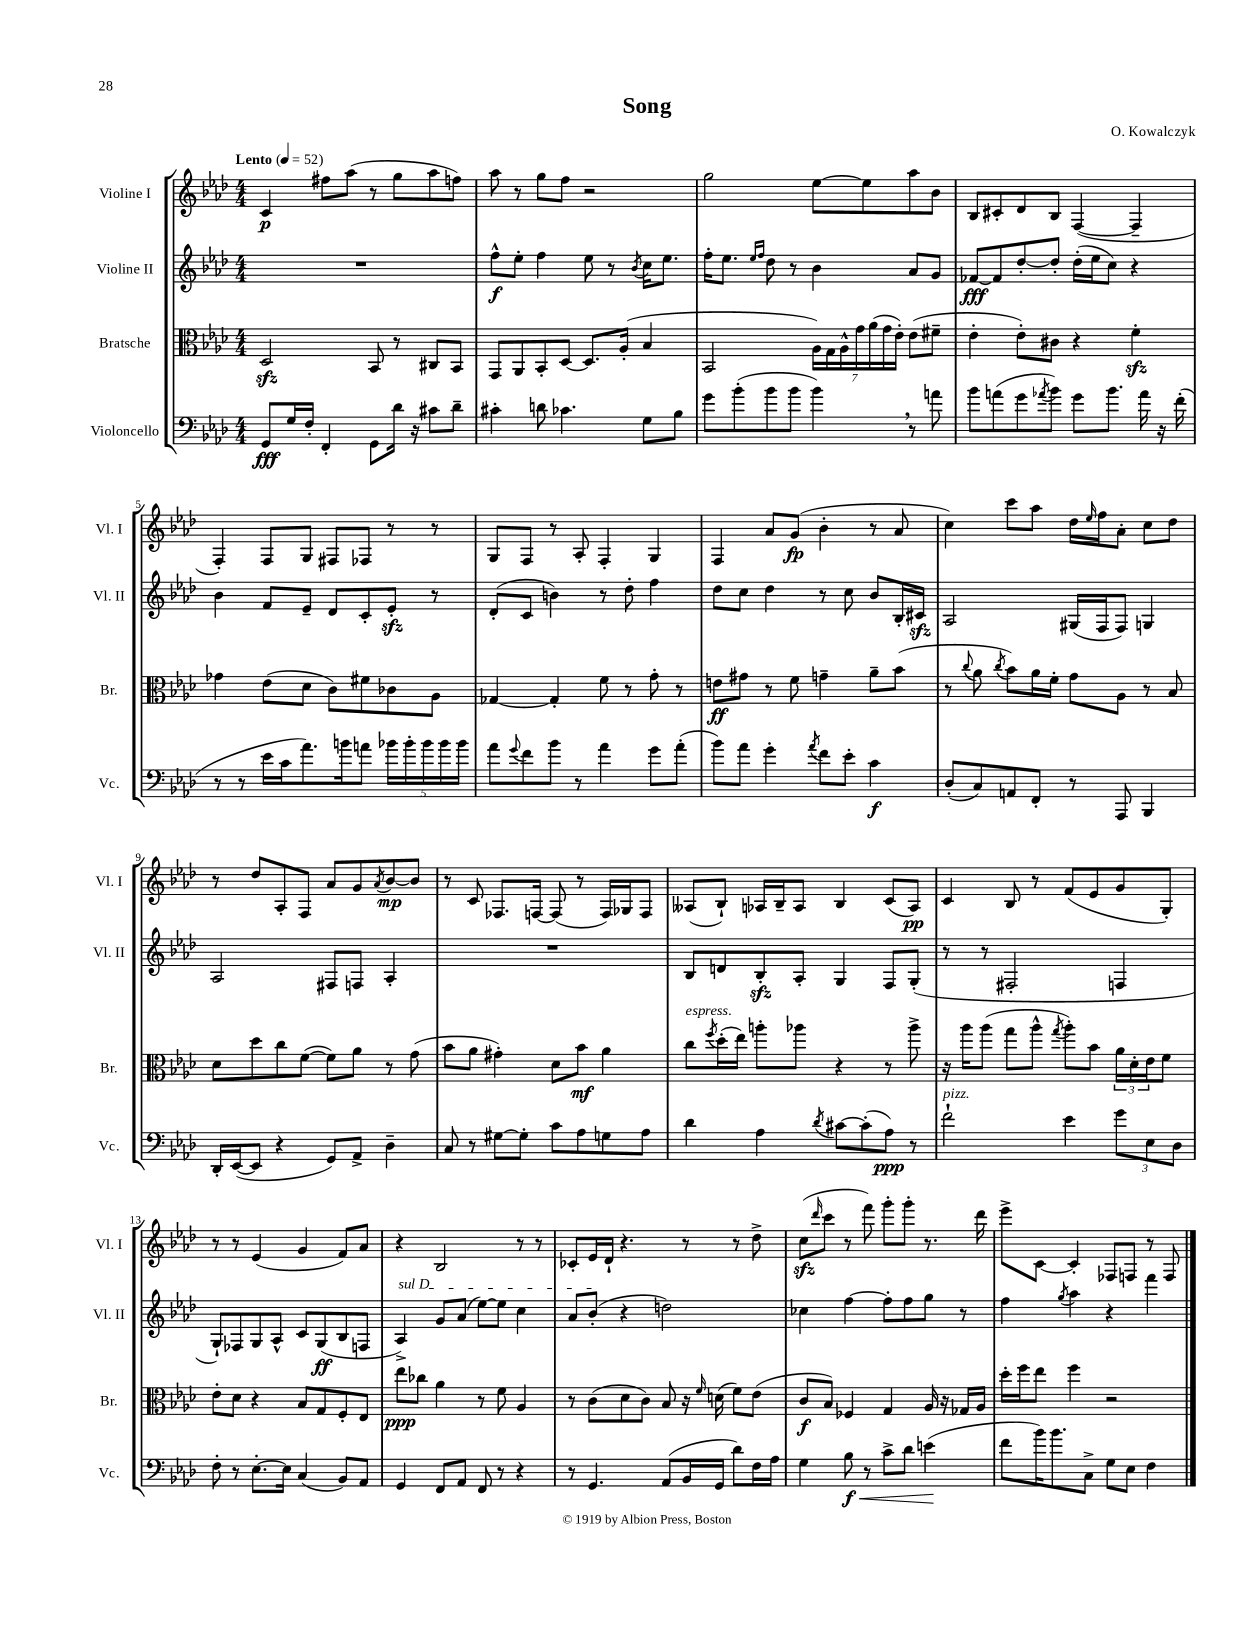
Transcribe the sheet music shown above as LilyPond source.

\header { title = "Song" composer = "O. Kowalczyk" }
<<
\new StaffGroup <<
\new Staff = "s0" \with { instrumentName = "Violine I" shortInstrumentName = "Vl. I" } {
    \clef treble \key aes \major \numericTimeSignature \time 4/4 \tempo "Lento" 4 = 52
    c'4\p fis''8 aes''8( r8 g''8 aes''8 f''8) |
    aes''8 r8 g''8 f''8 r2 |
    g''2 ees''8~ ees''8 aes''8 bes'8 |
    bes8 cis'8-. des'8 bes8 f4~( f4-- |
    f4-.) f8 g8 fis8 fes8 r8 r8 |
    g8 f8 r8 aes8-. f4-. g4 |
    f4 aes'8 g'8\fp( bes'4-. r8 aes'8 |
    c''4) c'''8 aes''8 des''16 \grace { ees''16 } f''16 aes'8-. c''8 des''8 |
    r8 des''8 aes8-. f8 aes'8 g'8 \acciaccatura { aes'8 } bes'8~\mp bes'8 |
    r8 c'8 fes8. f16~ f8( r8 f16) ges16 f8 |
    aeses8( bes8-!) aes16 bes16-- aes8 bes4 c'8( aes8\pp) |
    c'4 bes8 r8 f'8( ees'8 g'8 g8-.) |
    r8 r8 ees'4( g'4 f'8) aes'8 |
    r4 bes2 r8 r8 |
    ces'8-. ees'16 des'16-! r4. r8 r8 des''8-> |
    c''8\sfz( \grace { des'''16 } c'''8 r8 f'''8) g'''8-. g'''8-. r8. des'''16 |
    ees'''8-> c'8~ c'4-. fes8 f8 r8 f8 \bar "|." |
}
\new Staff = "s1" \with { instrumentName = "Violine II" shortInstrumentName = "Vl. II" } {
    \clef treble \key aes \major \numericTimeSignature \time 4/4
    R1 |
    f''8-^\f ees''8-. f''4 ees''8 r8 \acciaccatura { bes'8 } c''16 ees''8. |
    f''16-. ees''8. \grace { ees''16 f''16 } des''8 r8 bes'4 aes'8 g'8 |
    fes'8~\fff fes'8 des''8~-. des''8-. des''16-.( ees''16 c''8) r4 |
    bes'4 f'8 ees'8-- des'8 c'8-. ees'8-.\sfz r8 |
    des'8-.( c'8 b'4) r8 des''8-. f''4 |
    des''8 c''8 des''4 r8 c''8 bes'8 bes16-. cis'16\sfz |
    aes2 gis16( f16 f8) g4 |
    aes2 fis8 f8 aes4-. |
    R1 |
    bes8 d'8 bes8-.\sfz aes8-. g4 f8 g8-.( |
    r8 r8 fis2-. f4 |
    g8-!) fes8 g8 aes8-^ c'8 g8\ff( bes8 f8 |
    \once \override TextSpanner.bound-details.left.text = \markup { \italic "sul D" } aes4->\startTextSpan) g'8 aes'8( ees''8~) ees''8 c''4 |
    aes'8 bes'8-.\stopTextSpan( r4 d''2) |
    ces''4 f''4~ f''8-. f''8 g''8 r8 |
    f''4 \acciaccatura { g''8 } aes''4 r4 f'''4 \bar "|." |
}
\new Staff = "s2" \with { instrumentName = "Bratsche" shortInstrumentName = "Br." } {
    \clef alto \key aes \major \numericTimeSignature \time 4/4
    des2\sfz bes,8 r8 cis8 bes,8 |
    g,8 aes,8 bes,8-. des8~ des8. aes16-.( bes4 |
    bes,2 \tuplet 7/4 { aes16) g16 aes16-^ g'16 aes'16( g'16 ees'16-.) } ees'8( fis'8-- |
    ees'4-. ees'8-.) cis'8 r4 f'4-.\sfz |
    ges'4 ees'8( des'8 c'8) fis'8 ces'8 aes8 |
    ges4~ ges4-. f'8 r8 g'8-. r8 |
    e'8\ff gis'8 r8 f'8 g'4-- aes'8-- bes'8( |
    r8 \appoggiatura { c''8 } aes'8 \acciaccatura { c''8 } bes'8) aes'16 f'16-. g'8 aes8 r8 bes8 |
    des'8 des''8 c''8 f'8~( f'8) aes'8 r8 g'8( |
    bes'8 aes'8 gis'4-.) des'8 bes'8\mf aes'4 |
    c''8^\markup { \italic "espress." } \acciaccatura { f''8 } des''16-.( ees''16) a''8-. aes''8 r4 r8 aes''8-> |
    r16 aes''16 aes''8( g''8 aes''8-^ \acciaccatura { g''8 } aes''8-.) bes'8 \tuplet 3/2 { aes'16 des'16-. ees'16 } f'8 |
    ees'8-. des'8 r4 bes8 g8 f8-. ees8 |
    ees''8\ppp ces''8 aes'4 r8 f'8 aes4 |
    r8 c'8( des'8 c'8) bes8 r16 \grace { f'16 } d'16( f'8) ees'8( |
    c'8\f bes8) fes4 g4 aes16 r16 ges16 aes16 |
    des''16-. f''16 ees''8 f''4 r2 \bar "|." |
}
\new Staff = "s3" \with { instrumentName = "Violoncello" shortInstrumentName = "Vc." } {
    \clef bass \key aes \major \numericTimeSignature \time 4/4
    g,8\fff g16 f16-. f,4-. g,8 des'16 r16 cis'8 des'8-- |
    cis'4-. d'8 ces'4. g8 bes8 |
    g'8 bes'8-.( bes'8 bes'8 bes'4) \breathe r8 a'8 |
    bes'8 a'8( g'8 \acciaccatura { aes'8 } bes'8) g'8 bes'8. aes'16 r16 f'16-.( |
    r8 r8 ees'16 c'16 aes'8.) b'16 a'8 \tuplet 5/4 { bes'16 bes'16-. bes'16 bes'16 bes'16 } |
    aes'8 \appoggiatura { g'8 } f'8 bes'8 r8 aes'4 g'8 aes'8-.( |
    bes'8) aes'8 g'4-. \acciaccatura { aes'8 } f'8 ees'8-. c'4\f |
    des8-.( c8) a,8 f,8-. r8 aes,,8 bes,,4 |
    des,16-. ees,16~( ees,8 r4 g,8) aes,8-> des4-- |
    c8 r8 gis8~ gis8-. c'8 aes8 g8 aes8 |
    des'4 aes4 \acciaccatura { des'8 } cis'8~ cis'8-.( aes8\ppp) r8 |
    f'2-!^\markup { \italic "pizz." } ees'4 \tuplet 3/2 { g'8 ees8 des8 } |
    f8-. r8 ees8.~-. ees16 c4( bes,8) aes,8 |
    g,4 f,8 aes,8 f,8 r8 r4 |
    r8 g,4. aes,8( bes,16 g,16 des'8) f16 aes16 |
    g4 bes8\f\< r8 c'8-> des'8 e'4\!( |
    f'8 bes'16) bes'8. c8-> g8 ees8 f4 \bar "|." |
}
>>
>>
